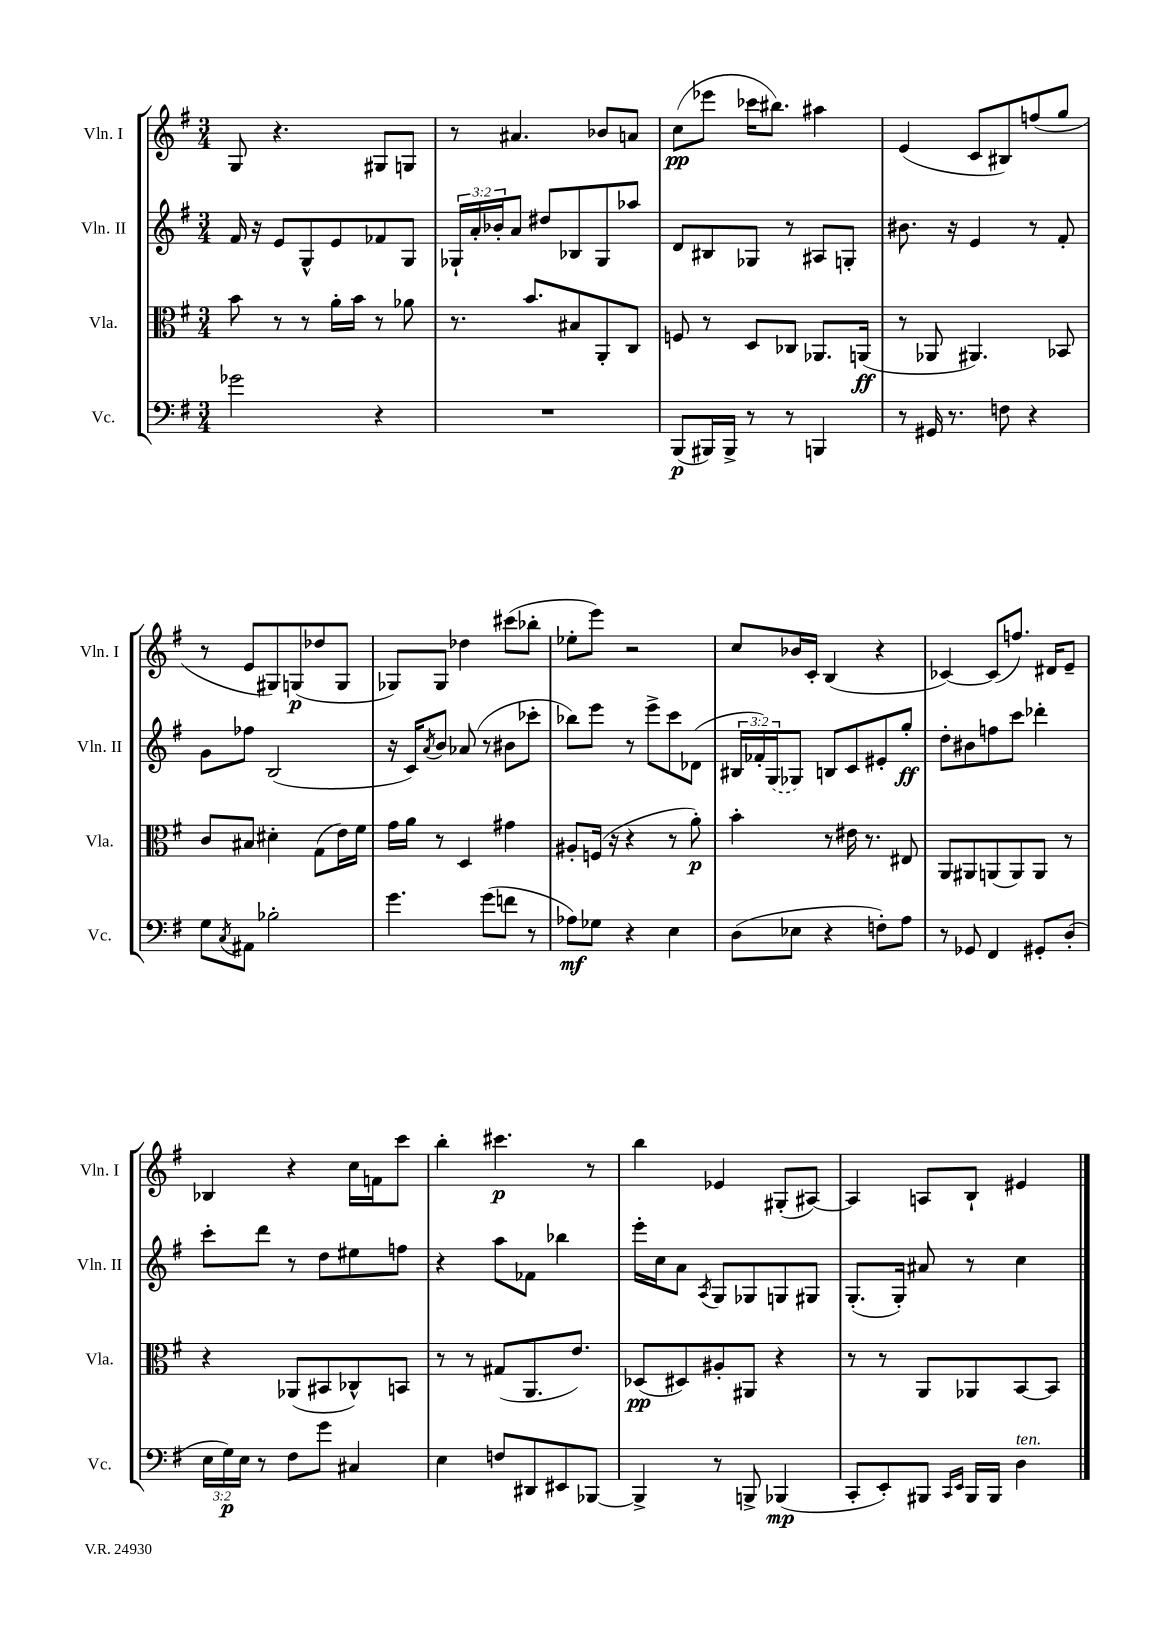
<<
\new StaffGroup <<
\new Staff = "s0" \with { instrumentName = "Vln. I" shortInstrumentName = "Vln. I" } {
    \clef treble \key g \major \numericTimeSignature \time 3/4
    g8 r4. gis8 g8 |
    r8 ais'4. bes'8 a'8 |
    c''8\pp( ees'''8 ces'''16 bis''8.) ais''4 |
    e'4( c'8 bis8) f''8( g''8 |
    r8 e'8 gis8) g8\p( des''8 g8 |
    ges8) ges8 des''4 cis'''8( bes''8-. |
    ees''8-. e'''8) r2 |
    c''8 bes'16 c'16-. b4( r4 |
    ces'4~) ces'8( f''8.) dis'16 e'8-- |
    bes4 r4 c''16 f'16 c'''8 |
    b''4-. cis'''4.\p r8 |
    b''4 ees'4 gis8-.( ais8~) |
    ais4 a8 b8-! eis'4 \bar "|." |
}
\new Staff = "s1" \with { instrumentName = "Vln. II" shortInstrumentName = "Vln. II" } {
    \clef treble \key g \major \numericTimeSignature \time 3/4 \override Staff.TupletNumber.text = #tuplet-number::calc-fraction-text
    fis'16 r16 e'8 g8-^ e'8 fes'8 g8 |
    \tuplet 3/2 { ges16-! a'16-. bes'16-. } a'8 dis''8 bes8 ges8 aes''8 |
    d'8 bis8 ges8 r8 ais8 g8-. |
    bis'8. r16 e'4 r8 fis'8-. |
    g'8 fes''8 b2( |
    r16 c'16) \acciaccatura { a'8 } b'8 aes'8( r8 bis'8 ces'''8-. |
    bes''8) e'''8 r8 e'''8-> c'''8 des'8( |
    \tuplet 3/2 { bis16 fes'16-.) \once \slurDashed g16( } ges8) b8 c'8 eis'8-. g''8-.\ff |
    d''8-. bis'8 f''8 c'''8 des'''4-. |
    c'''8-. d'''8 r8 d''8 eis''8 f''8 |
    r4 a''8 fes'8 bes''4 |
    e'''16-. c''16 a'8 \acciaccatura { a8 } g8 ges8 g8 gis8 |
    g8.-.( g16-.) ais'8 r8 c''4 \bar "|." |
}
\new Staff = "s2" \with { instrumentName = "Vla." shortInstrumentName = "Vla." } {
    \clef alto \key g \major \numericTimeSignature \time 3/4
    b'8 r8 r8 a'16-. b'16 r8 aes'8 |
    r8. b'8. bis8 a,8-. c8 |
    f8 r8 d8 ces8 aes,8. a,16\ff( |
    r8 aes,8 ais,4.) bes,8 |
    c'8 bis8 dis'4-. g8( e'16) fis'16 |
    g'16 a'16 r8 d4 gis'4 |
    ais8-. f16( r16 r4 r8 a'8-.\p) |
    b'4-. r8 eis'16 r8. eis8 |
    a,8 ais,8 a,8( a,8) a,8 r8 |
    r4 aes,8( bis,8 ces8-^) b,8 |
    r8 r8 gis8( a,8. e'8.) |
    des8\pp( dis8) ais8-. ais,8 r4 |
    r8 r8 a,8 aes,8 b,8~ b,8 \bar "|." |
}
\new Staff = "s3" \with { instrumentName = "Vc." shortInstrumentName = "Vc." } {
    \clef bass \key g \major \numericTimeSignature \time 3/4 \override Staff.TupletNumber.text = #tuplet-number::calc-fraction-text
    ges'2 r4 |
    R2. |
    b,,8\p( bis,,16) bis,,16-> r8 r8 b,,4 |
    r8 gis,16 r8. f8 r4 |
    g8 \acciaccatura { c8 } ais,8 bes2-. |
    g'4. g'8( f'8 r8 |
    aes8\mf) ges8 r4 e4 |
    d8( ees8 r4 f8-.) a8 |
    r8 ges,8 fis,4 gis,8-. d8-.( |
    \tuplet 3/2 { e16 g16\p) e16 } r8 fis8 g'8 cis4 |
    e4 f8 dis,8 eis,8 bes,,8~ |
    bes,,4-> r8 b,,8-> bes,,4\mp( |
    c,8-. e,8-.) bis,,8 \grace { c,16 e,16 } bis,,16 bis,,16 d4^\markup { \italic "ten." } \bar "|." |
}
>>
>>
\layout { \context { \Score \remove "Bar_number_engraver" } }
